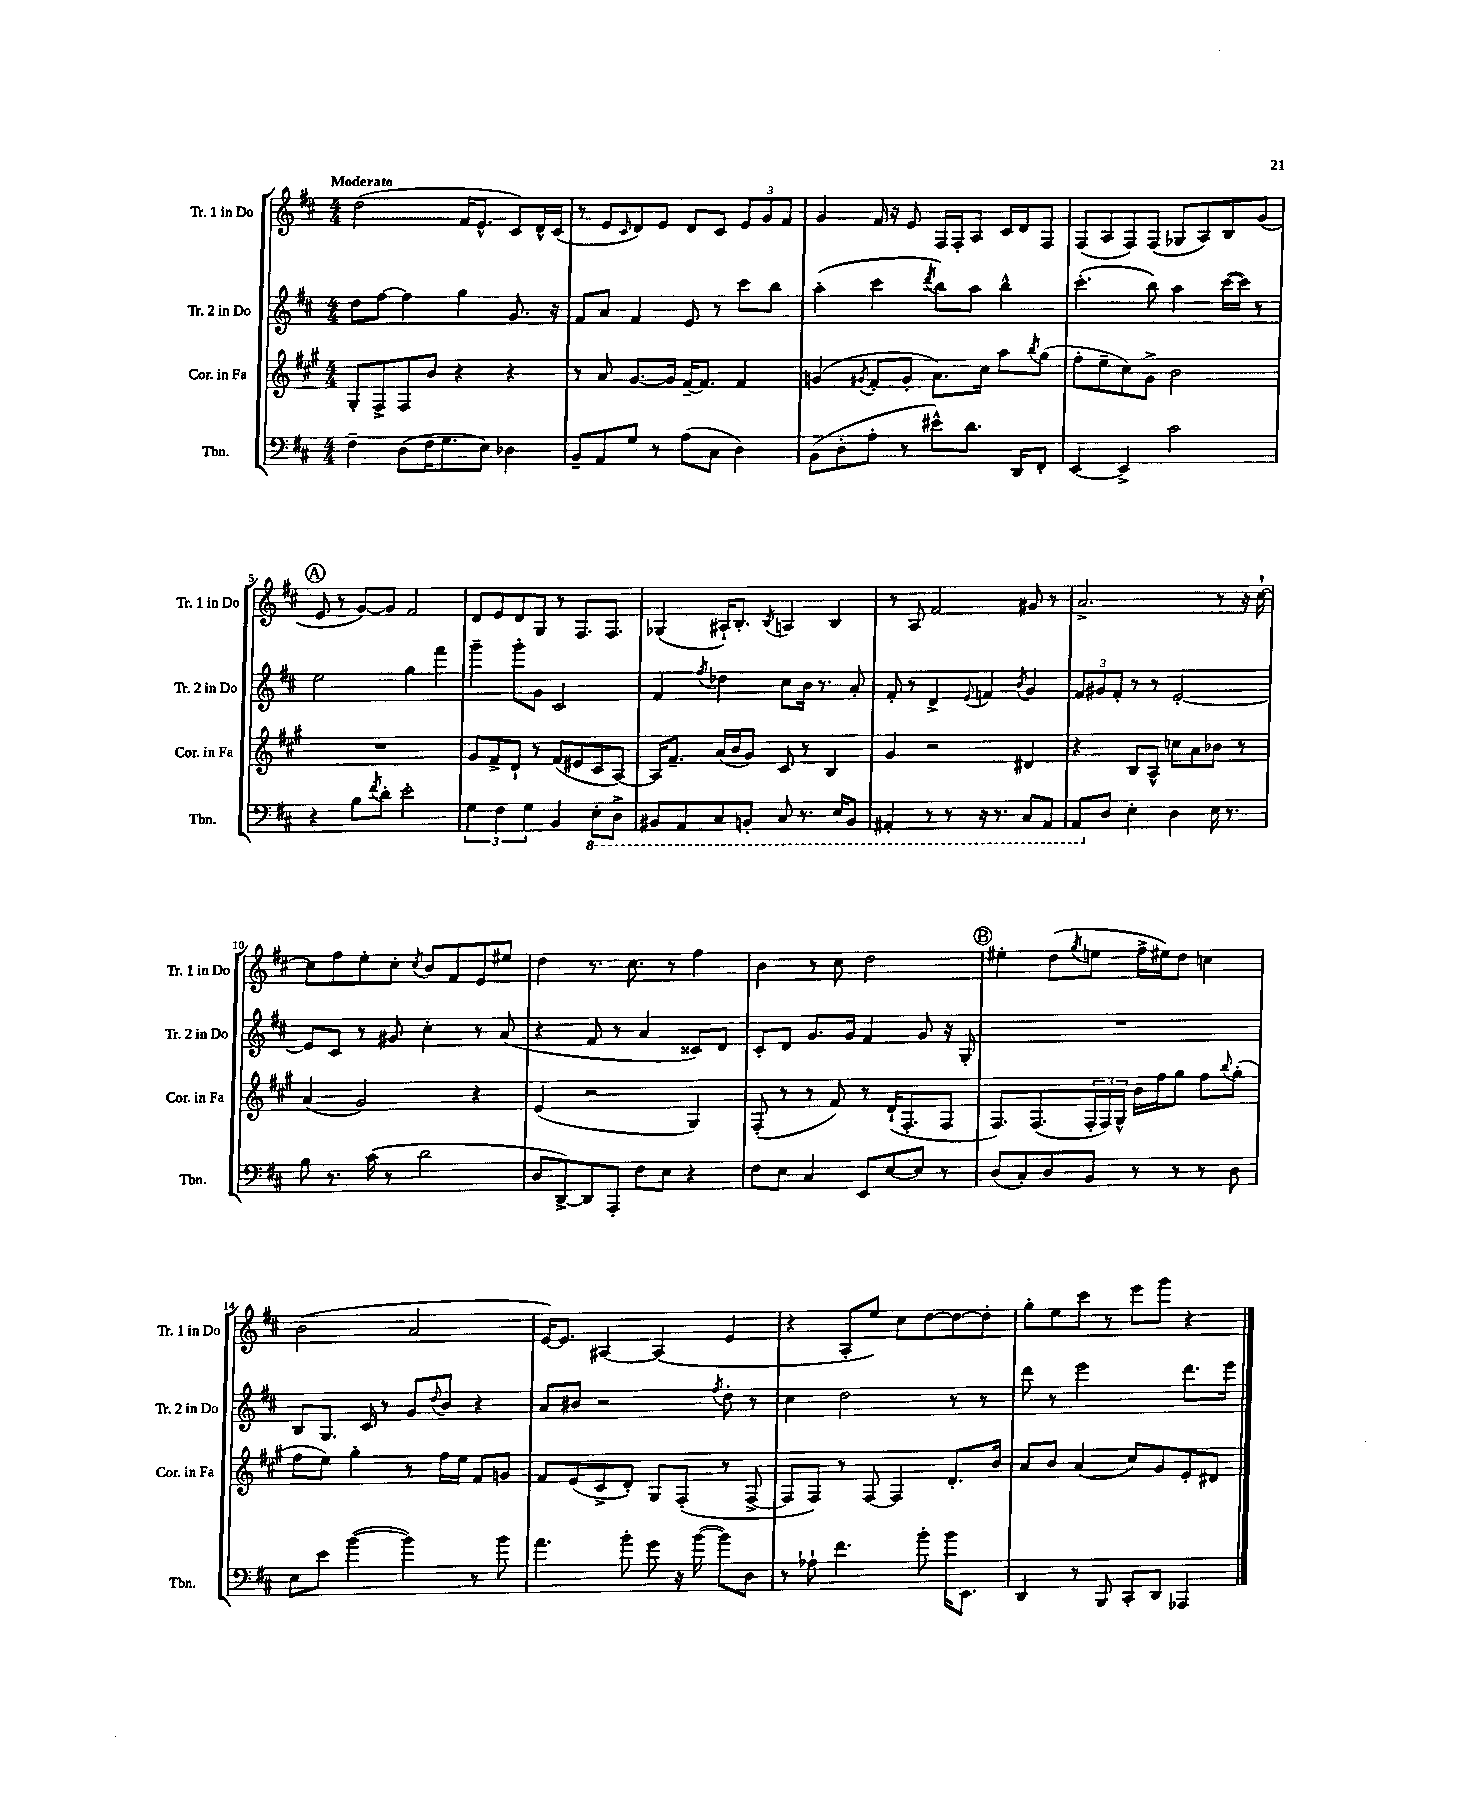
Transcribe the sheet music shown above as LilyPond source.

<<
\new StaffGroup <<
\new Staff = "s0" \with { instrumentName = "Tr. 1 in Do" shortInstrumentName = "Tr. 1 in Do" } {
    \clef treble \key d \major \numericTimeSignature \time 4/4 \tempo "Moderato"
    d''2( fis'16 e'8.-^ cis'8) d'16-^ cis'16( |
    r8 e'8 \grace { cis'16 } d'8) e'8 d'8 cis'8 \tuplet 3/2 { e'8 g'8 fis'8 } |
    g'4 fis'16 r16 e'8 fis16 fis16-. a8 cis'16 d'16 fis8 |
    fis8( a8 fis8) fis8( ges8 a8) b8 g'8( |
    \mark \markup { \circle "A" } e'8 r8 g'8~) g'8 fis'2 |
    d'8 e'8 d'8 g8 r8 fis8. fis8. |
    ges4( ais16-!) b8.-. \acciaccatura { b8 } a4 b4 |
    r8 a8 fis'2 gis'8 r8 |
    a'2.-> r8 r16 cis''16~-! |
    cis''8 fis''8 e''8-. cis''8-. \acciaccatura { cis''8 } b'8 fis'8 e'8 eis''8 |
    d''4 r8. cis''8. r8 fis''4 |
    b'4 r8 cis''8 d''2 |
    \mark \markup { \circle "B" } eis''4-. d''8( \acciaccatura { g''8 } e''8 fis''16-> eis''16) d''8 c''4 |
    b'2( a'2 |
    e'16~) e'8. ais4~ ais4( e'4 |
    r4 a8-. e''8) cis''8 d''8~ d''8~ d''8-. |
    g''8-. e''8 cis'''8 r8 e'''8 g'''8 r4 \bar "|." |
}
\new Staff = "s1" \with { instrumentName = "Tr. 2 in Do" shortInstrumentName = "Tr. 2 in Do" } {
    \clef treble \key d \major \numericTimeSignature \time 4/4
    d''8 fis''8~ fis''4 g''4 g'8. r16 |
    fis'8 a'8 fis'4 e'8 r8 cis'''8 b''8 |
    a''4-.( cis'''4 \acciaccatura { d'''8 } b''8) a''8 b''4-^ |
    cis'''4.-.( b''8) a''4 cis'''16~( cis'''16) r8 |
    \mark \markup { \circle "A" } e''2 g''4 fis'''4 |
    g'''4-- g'''8-. g'8 cis'2 |
    fis'4 \acciaccatura { fis''8 } des''4 cis''8 b'16 r8. a'8-. |
    fis'8-. r8 d'4-> \appoggiatura { e'8 } f'4 \acciaccatura { b'8 } g'4 |
    \tuplet 3/2 { fis'8 gis'8 fis'8-. } r8 r8 e'2~-. |
    e'8 cis'8 r8 gis'8 cis''4-. r8 a'8( |
    r4 fis'8 r8 a'4 cisis'8) d'8 |
    cis'8-. d'8 g'8. g'16 fis'4 g'8 r16 g16-. |
    \mark \markup { \circle "B" } R1 |
    b8 g8. cis'16 r8 g'8 \appoggiatura { d''8 } b'8 r4 |
    a'8 bis'8 r2 \acciaccatura { fis''8 } d''8-. r8 |
    cis''4 d''2 r8 r8 |
    d'''8 r8 e'''2 d'''8. e'''16 \bar "|." |
}
\new Staff = "s2" \with { instrumentName = "Cor. in Fa" shortInstrumentName = "Cor. in Fa" } {
    \clef treble \key a \major \numericTimeSignature \time 4/4
    gis8-. fis8-> fis8 b'8 r4 r4 |
    r8 a'8 gis'8.~ gis'16 fis'16~-- fis'8. fis'4 |
    g'4( \acciaccatura { gis'8 } fis'8-. gis'8-. a'8.) cis''16 a''8 \acciaccatura { b''8 } gis''8( |
    fis''8-. e''8-- cis''8) gis'8-> b'2 |
    \mark \markup { \circle "A" } R1 |
    gis'8 fis'8-> d'8-! r8 fis'8( eis'8 cis'8 a8~) |
    a16 fis'8.-- a'16( b'16 gis'8) cis'8 r8 b4 |
    gis'4 r2 dis'4 |
    r4 b8 a8-^ c''8 a'8 bes'8 r8 |
    a'4( gis'2) r4 |
    e'4( r2 gis4) |
    fis8-.( r8 r8 fis'8) r8 d'16-!( fis8.-. fis8 |
    \mark \markup { \circle "B" } fis8.) fis8.( \tuplet 3/2 { fis16-. fis16) gis16-^ } b'16 fis''16 gis''8 fis''8 \appoggiatura { b''8 } gis''8-.( |
    fis''8 e''8) gis''4-. r8 fis''16 e''16 fis'8 g'8 |
    fis'8 e'8( cis'8-> d'8-.) gis8 fis8-.( r8 fis8~-> |
    fis8 fis8) r8 fis8~ fis4 d'8.-. b'16 |
    a'8 b'8 a'4( cis''8) gis'8 e'8-. dis'8 \bar "|." |
}
\new Staff = "s3" \with { instrumentName = "Tbn." shortInstrumentName = "Tbn." } {
    \clef bass \key d \major \numericTimeSignature \time 4/4
    fis4-- d8( fis16 g8. e8) des4 |
    b,8-- a,8 g8 r8 a8( cis8 d4) |
    b,8( d8-. a8-. r8 eis'8-^) d'8. d,16 fis,8-. |
    e,4~ e,4-> cis'2 |
    \mark \markup { \circle "A" } r4 b8 \acciaccatura { fis'8 } d'8-. e'2-. |
    \tuplet 3/2 { g4 fis4 g4 } b,4 \ottava #-1 e,8-. d,8-> |
    bis,,8 a,,8 cis,8 b,,8-. cis,8 r8. e,16 b,,8 |
    ais,,4-. r8 r8 r16 r8. cis,8 ais,,8 |
    a,,8 \ottava #0 d8 e4-. d4 e16 r8. |
    b8 r8. cis'16( r8 d'2 |
    d8 d,8~->) d,8 a,,8-. fis8 e8 r4 |
    fis8 e8 cis4 e,8 e8~ e8 r8 |
    \mark \markup { \circle "B" } d8( cis8-.) d8 b,8 r8 r8 r8 d8 |
    e8 e'8 b'4~( b'4) r8 b'8 |
    a'4. b'8-. g'8 r16 b'16~( b'8) d8 |
    r8 aes8-! fis'4. b'8-. b'16 e,8. |
    d,4 r8 b,,8 cis,8-. d,8 aes,,4 \bar "|." |
}
>>
>>
